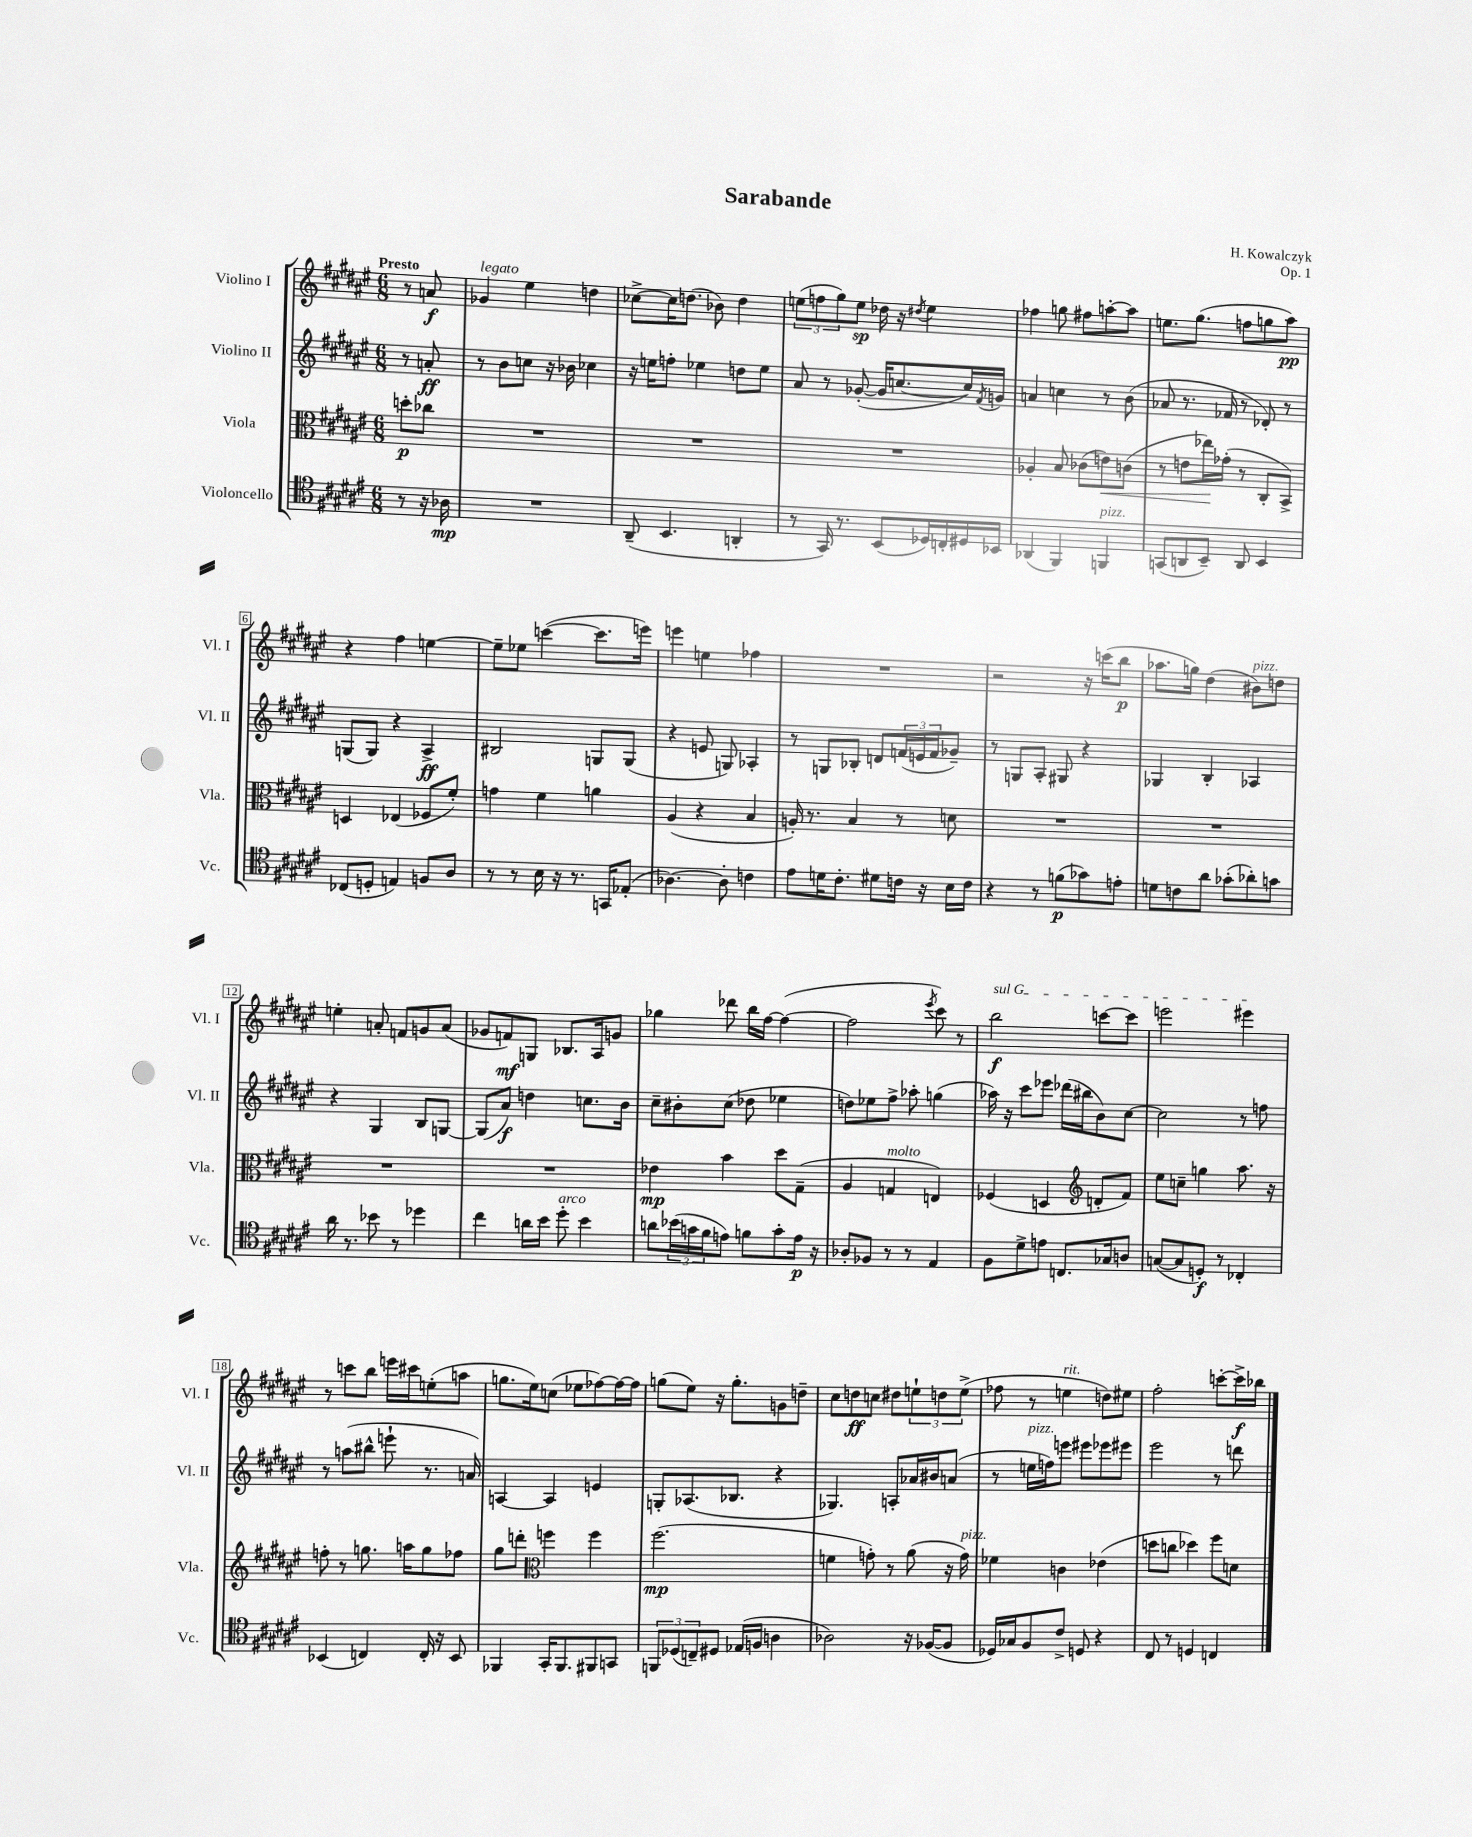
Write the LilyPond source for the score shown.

\header { title = "Sarabande" composer = "H. Kowalczyk" opus = "Op. 1" }
<<
\new StaffGroup <<
\new Staff = "s0" \with { instrumentName = "Violino I" shortInstrumentName = "Vl. I" } {
    \clef treble \key fis \major \numericTimeSignature \time 6/8 \partial 4 \tempo "Presto"
    r8 a'8\f |
    ges'4^\markup { \italic "legato" } eis''4 d''4 |
    ces''8~-> ces''16 d''8.( bes'8) d''4 |
    \tuplet 3/2 { e''8( f''8 gis''8) } e''8\sp des''16 r16 \acciaccatura { dis''8 } e''4 |
    fes''4 g''8 fis''8 a''8~-. a''8 |
    e''8. gis''8.( f''8 g''8 ais''8\pp) |
    r4 fis''4 e''4~ |
    e''8-- ees''8 c'''4~( c'''8. e'''16) |
    e'''4 e''4 fes''4 |
    R2. |
    r2 r16 c'''16( b''8\p |
    aes''8. g''16) dis''4( bis'8^\markup { \italic "pizz." }) d''8 |
    e''4-. a'8-. f'8 g'8 a'8( |
    ges'8 f'8\mf) g8 bes8. ais16 g'8 |
    ges''4 des'''8 b''16 fis''16~ fis''4~( |
    fis''2 \acciaccatura { eis'''8 } cis'''8) r8 |
    \once \override TextSpanner.bound-details.left.text = \markup { \italic "sul G" } b''2\f\startTextSpan c'''8~ c'''8 |
    e'''2 eis'''4\stopTextSpan |
    r8 c'''8 b''8 e'''16 cis'''16 e''8-.( a''8 |
    g''8. eis''16) c''8( ees''8 fes''8~) fes''16~ fes''16 |
    g''8( eis''8) r16 g''8.-. g'8 d''8-- |
    cis''8 d''8\ff c''8 dis''8 \tuplet 3/2 { e''8-! d''8 e''8->( } |
    fes''8 r8 e''4^\markup { \italic "rit." } d''8) eis''8 |
    fis''2-. c'''8~-. c'''16->\f bes''16 \bar "|." |
}
\new Staff = "s1" \with { instrumentName = "Violino II" shortInstrumentName = "Vl. II" } {
    \clef treble \key fis \major \numericTimeSignature \time 6/8 \partial 4
    r8 a'8-.\ff |
    r8 b'8 c''8 r16 bes'16 ces''4 |
    r16 e''16 f''8-. ees''4 d''8 ees''8 |
    ais'8 r8 ges'8~-.( ges'16 c''8.~ c''16) \acciaccatura { fis'8 } g'16 |
    a'4 c''4 r8 b'8( |
    aes'8 r8. fes'16 r8 des'8-.) r8 |
    g8( g8) r4 ais4->\ff |
    bis2 g8 g8( |
    r4 e'8 g8) aes4-. |
    r8 g8 bes8-. d'8 \tuplet 3/2 { f'16( e'16 f'16 } ges'8--) |
    r8 g8 ais8-. gis8 r4 |
    ges4 b4-. aes4 |
    r4 gis4 b8 g8~ |
    g8( ais'8\f) d''4 c''8. b'16 |
    cis''8-- bis'8-. cis''8( des''8 ees''4 |
    d''8) ees''8 fis''8-> aes''8-. g''4( |
    aes''16) r16 cis'''8 ees'''8 des'''16( bis''16 b'8) cis''8~ |
    cis''2 r8 f''8 |
    r8 a''8( bis''8-^ e'''8-! r8. a'16) |
    a4~ a4 e'4 |
    g8-. aes8.( bes8. r4 |
    ges4.) a8-. aes'16 bis'16 a'8( |
    r8 e''16^\markup { \italic "pizz." } f''16) e'''8 eis'''8 ees'''8 eis'''8 |
    eis'''2 r8 d'''8 \bar "|." |
}
\new Staff = "s2" \with { instrumentName = "Viola" shortInstrumentName = "Vla." } {
    \clef alto \key fis \major \numericTimeSignature \time 6/8 \partial 4
    d''8-.\p ces''8 |
    R2. |
    R2. |
    R2. |
    aes4-. b8 ces'8( e'8\<) c'8( |
    r8 e'8 ees''16\!) ges'16-.( r8 cis8-. b,8->) |
    d4 ees4( fes8 fis'8-.) |
    g'4 fis'4 a'4 |
    ais4( r4 b4 |
    a16-.) r8. b4 r8 d'8 |
    R2. |
    R2. |
    R2. |
    R2. |
    ees'4\mp b'4 dis''8 gis8--( |
    ais4 g4^\markup { \italic "molto" } e4) |
    fes4( d4 \clef treble d'8-. fis'8) |
    eis''8 c''8-- g''4 ais''8. r16 |
    f''8-. r8 g''8. a''16 g''8 fes''8 |
    gis''8 d'''8-. \clef alto f''4 f''4 |
    fis''2.\mp( |
    f'4 g'8-.) r8 ais'8( r16 g'16^\markup { \italic "pizz." }) |
    fes'4 c'4 ees'4( |
    d''8 c''8 des''4) fis''8 d'8 \bar "|." |
}
\new Staff = "s3" \with { instrumentName = "Violoncello" shortInstrumentName = "Vc." } {
    \clef tenor \key fis \major \numericTimeSignature \time 6/8 \partial 4
    r8 r16 aes16\mp |
    R2. |
    ais,8--( b,4. a,4-. |
    r8 gis,16) r8. b,8( des16) c16-. dis16 bes,16 |
    aes,4( fis,4) f,4^\markup { \italic "pizz." } |
    g,8( a,8 b,8--) a,8 b,4 |
    ces8( d8-. e4) f8 ais8 |
    r8 r8 b16 r16 r8. g,16 ees8-.( |
    aes4.~) aes8-. c'4 |
    eis'8 d'16 cis'8.-. dis'8 c'16 r16 b16 c'16 |
    r4 r8 f'8\p( ges'8) e'8-. |
    d'8 c'8 ais'8 ges'8-.( aes'8-.) g'8 |
    ais'16 r8. bes'8 r8 des''4 |
    cis''4 a'16 b'16 dis''8-.^\markup { \italic "arco" } b'4 |
    a'8 \tuplet 3/2 { bes'16( g'16 fis'16 } e'8) f'8 g'8-. e'16\p r16 |
    aes8-. fes8 r8 r8 eis4 |
    fis8 dis'8-> e'8 c8. ges16 a8 |
    g8~( g8 d8-.\f) r8 ces4-. |
    bes,4( c4) c16-. r16 bes,8 |
    fes,4 gis,16-. fes,8. fis,8 g,8 |
    \tuplet 3/2 { f,8 des8( c8--) } dis8 ees16( f16 a4 |
    aes2) r16 fes16~( fes8 |
    des16) ges16 fis8 cis'8-> d8 r4 |
    cis8 r8 d4 c4 \bar "|." |
}
>>
>>
\layout { \context { \Score \override BarNumber.stencil = #(make-stencil-boxer 0.1 0.3 ly:text-interface::print) } }
